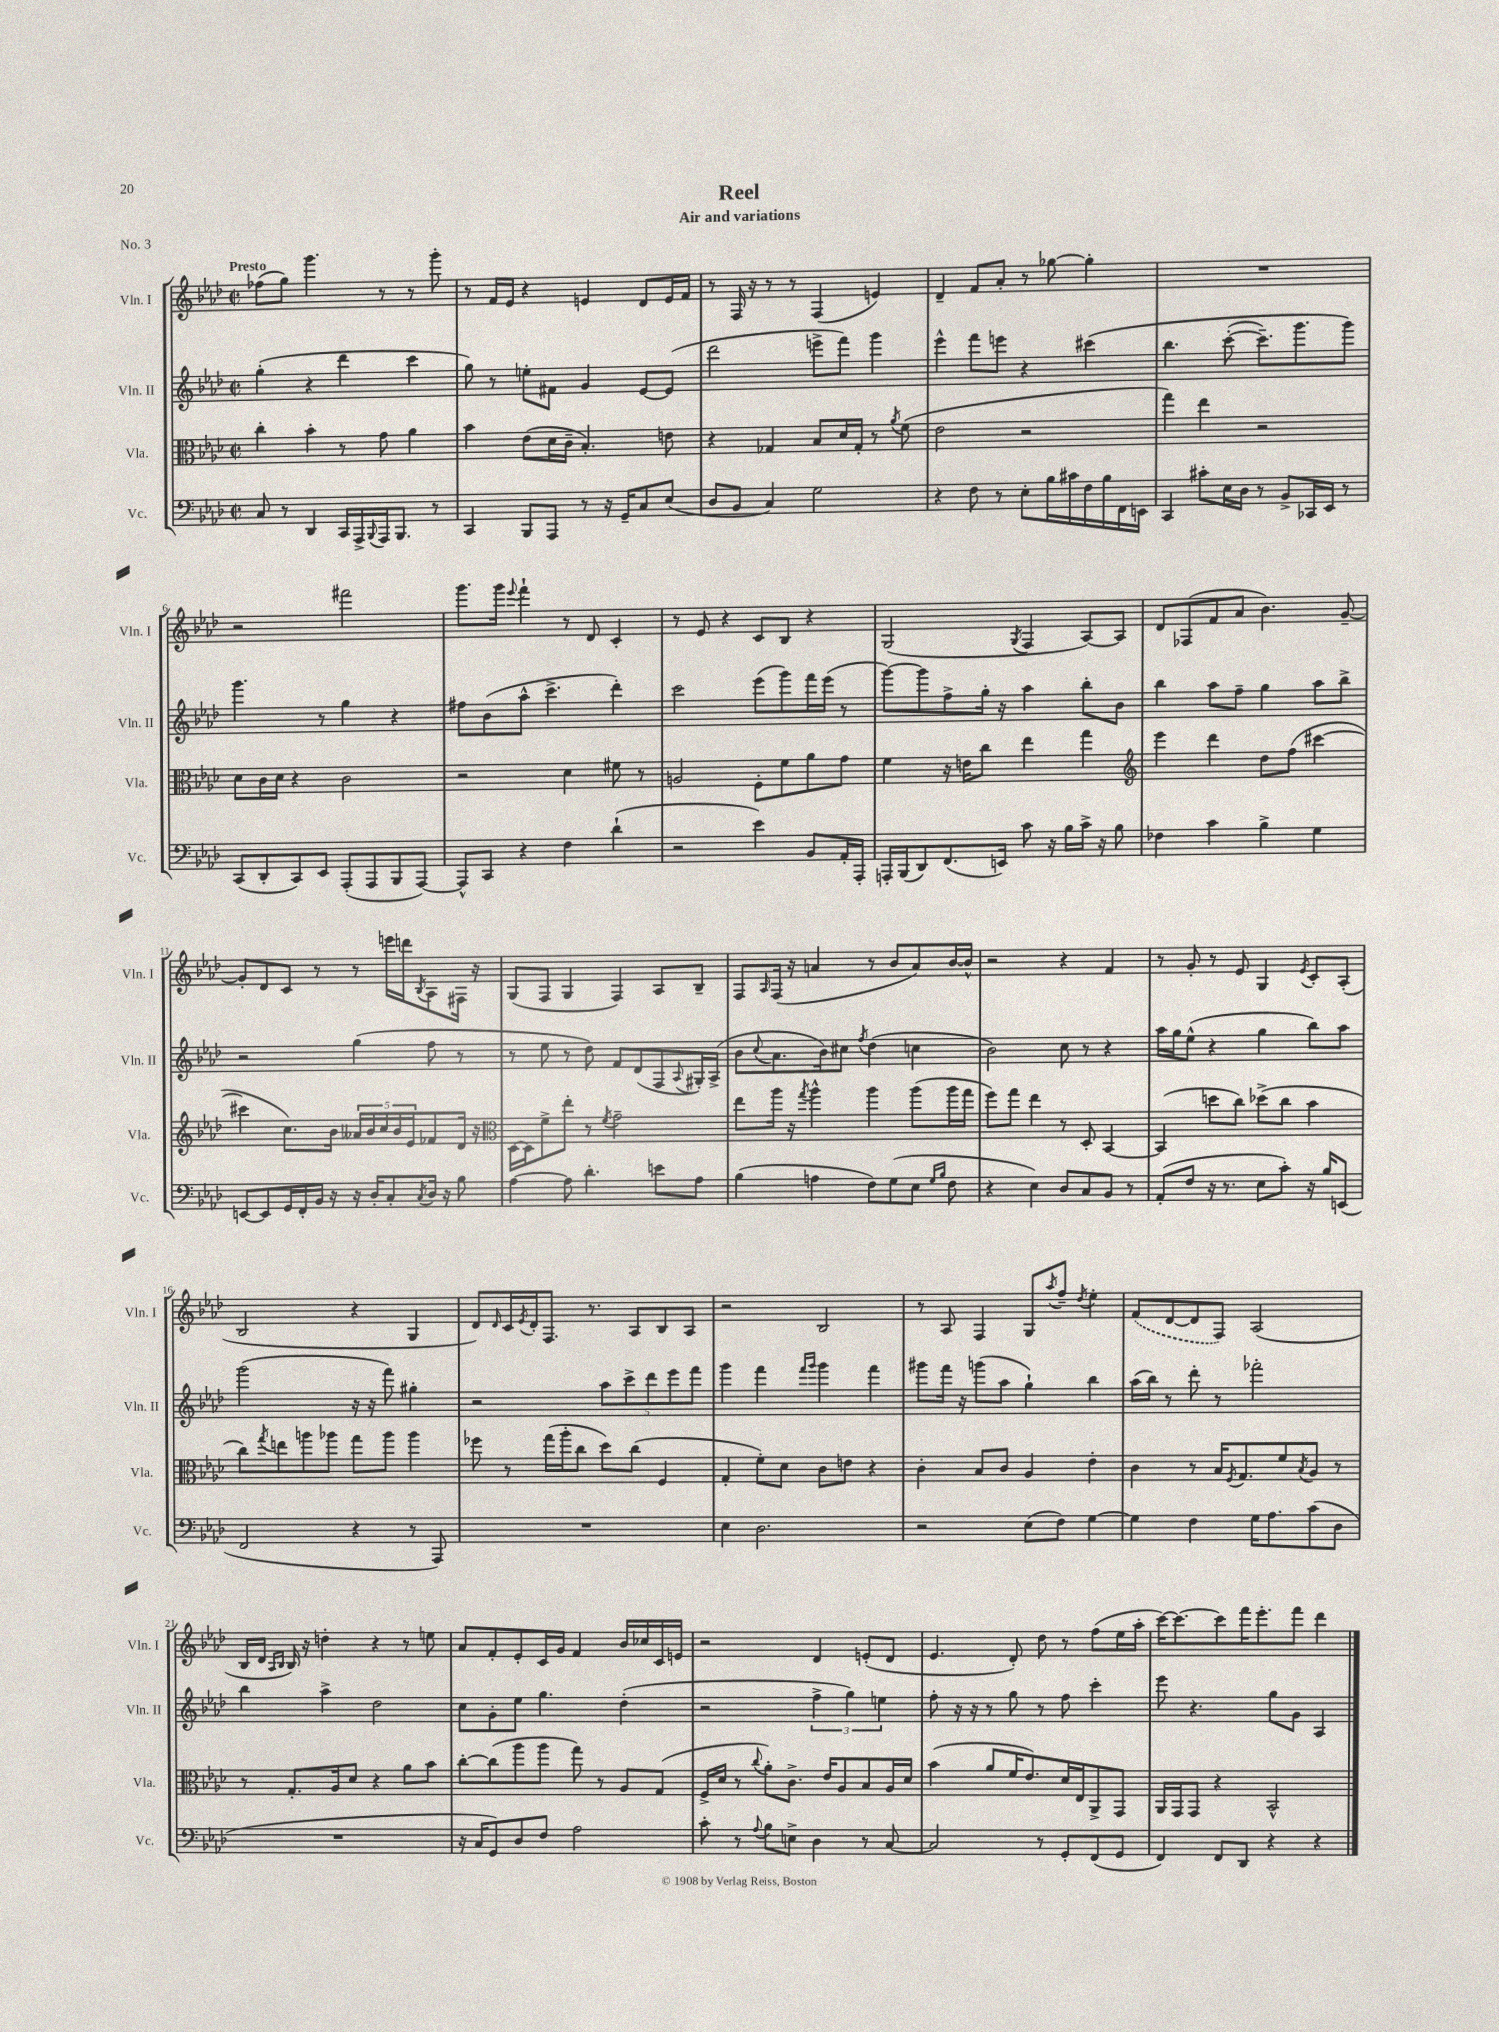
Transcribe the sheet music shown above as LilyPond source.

\header { title = "Reel" subtitle = "Air and variations" piece = "No. 3" }
<<
\new StaffGroup <<
\new Staff = "s0" \with { instrumentName = "Vln. I" shortInstrumentName = "Vln. I" } {
    \clef treble \key aes \major \defaultTimeSignature \time 2/2 \tempo "Presto"
    fes''8( g''8) g'''4. r8 r8 g'''8-. |
    r8 f'16 ees'16 r4 e'4 des'8 e'16 f'16 |
    r8 f16 r16 r8 r8 f4( e'4) |
    des'4-- f'8 aes'8-. r8 ges''8~ ges''4-. |
    R1 |
    r2 fis'''2 |
    g'''8. g'''16 \appoggiatura { ees'''8 } f'''4-! r8 des'8 c'4-. |
    r8 ees'8 r4 c'8 bes8 r4 |
    g2( \acciaccatura { g8 } f4 aes8~) aes8 |
    des'8 fes8( f'8 aes'8 bes'4.) g'8~-- |
    g'8-. des'8 c'8 r8 r8 e'''16 d'''16 \acciaccatura { bes8 } aes8 fis16 r16 |
    g8( f8 g4 f4) aes8 bes8-- |
    f8 \grace { aes16 } f16( r16 a'4 r8 bes'8 a'8) bes'16~ bes'16-^ |
    r2 r4 f'4 |
    r8 g'8-. r8 ees'8 g4 \acciaccatura { ees'8 } c'8-. aes8-.( |
    bes2 r4 g4 |
    des'8) \grace { des'16 } c'16 \acciaccatura { ees'8 } des'16-. f8. r8. aes8 bes8 aes8 |
    r2 bes2 |
    r8 aes8 f4 g8 \acciaccatura { aes''8 } f''8-- \acciaccatura { des''8 } ees''4-. |
    \once \slurDashed f'8( des'8~ des'8 f8) aes2( |
    bes16 des'16 \grace { aes16 bes16 } bes16) r16 d''4-. r4 r8 e''8 |
    aes'8 f'8-. ees'8-. c'16 g'16 f'4 bes'16 ces''16 c'16 e'16 |
    r2 des'4 e'8-.( des'8 |
    ees'4. des'8-.) des''8 r8 f''8( ees''16 aes''16-. |
    c'''16~) c'''8.~ c'''8 f'''16 ees'''8.-. f'''8 des'''4 \bar "|." |
}
\new Staff = "s1" \with { instrumentName = "Vln. II" shortInstrumentName = "Vln. II" } {
    \clef treble \key aes \major \defaultTimeSignature \time 2/2
    g''4-.( r4 des'''4 c'''4 |
    g''8) r8 e''8-. fis'8 g'4 ees'8~ ees'8( |
    des'''2 e'''8-> f'''8) g'''4 |
    ees'''4-^ f'''8 e'''8 r4 cis'''4\( |
    bes''4. c'''8~-.( c'''8.--) g'''8. g'''8\) |
    g'''4. r8 g''4 r4 |
    fis''8 bes'8( aes''8-^ c'''4.-> des'''4-.) |
    c'''2 ees'''8( g'''8) f'''16 ees'''16( r8 |
    g'''8~) g'''8 f''8-> g''16-. r16 aes''4 bes''8-. bes'8 |
    bes''4 aes''8 f''8-- g''4 aes''8 bes''8-> |
    r2 g''4( f''8 r8 |
    r8 ees''8 r8 des''8) f'8 des'8( f8 \appoggiatura { aes8 } gis16-.) aes16->( |
    bes'8 \appoggiatura { c''8 } aes'8. bes'16) cis''8 \acciaccatura { f''8 } des''4( c''4 |
    bes'2) c''8 r8 r4 |
    aes''16 g''16 ees''8-^( r4 g''4 bes''8) aes''8 |
    g'''2( r16 r16 f'''8) gis''4-. |
    r2 \tuplet 5/4 { aes''8 c'''8-> des'''8 ees'''8 f'''8 } |
    g'''4 f'''4 \grace { f'''16 g'''16 } g'''4 f'''4 |
    gis'''8 f'''16 r16 g'''8( aes''8 g''4-!) bes''4 |
    aes''16( bes''16) r8 des'''8-. r8 fes'''2-. |
    bes''4 aes''4-> des''2 |
    c''8 g'8-. ees''8 g''4. des''4-.( |
    r2 \tuplet 3/2 { f''4-> g''4) e''4 } |
    f''8-. r16 r16 r8 g''8 r8 f''8 c'''4-. |
    ees'''8 r4. g''8 g'8 aes4 \bar "|." |
}
\new Staff = "s2" \with { instrumentName = "Vla." shortInstrumentName = "Vla." } {
    \clef alto \key aes \major \defaultTimeSignature \time 2/2
    c''4-. bes'4-. r8 g'8 aes'4 |
    bes'4 ees'8( des'16 c'16-- bes4.-.) e'8 |
    r4 ges4 bes8 des'16 ges16-. r8 \acciaccatura { aes'8 } f'8( |
    ees'2 r2 |
    g''4) ees''4 r2 |
    des'8 c'16 des'16 r4 c'2 |
    r2 des'4 fis'8 r8 |
    a2 f8-. f'8 aes'8 g'8 |
    f'4 r16 e'16 c''8 ees''4 g''4 |
    \clef treble ees'''4 des'''4 des''8 f''8( cis'''4~ |
    cis'''4 c''8.) bes'16 \tuplet 5/4 { aeses'16 bes'16 c''16 bes'16 ees'16 } fes'8 des'16 r16 |
    \clef alto des16~ des16 f'8-> ees''8-. r8 \acciaccatura { f'8 } g'2-- |
    ees''8 aes''16 r16 \acciaccatura { g''8 } aes''4-^ aes''4 aes''8( aes''16 g''16 |
    f''8) g''8 ees''4 r8 des8-. bes,4~ |
    bes,4( d''8 c''8) des''8->( c''8 bes'4 |
    c''8) \acciaccatura { g''8 } e''8 a''8 aes''8 g''8 aes''8 aes''4 |
    fes''8 r8 g''16( aes''16-. c''8 des''8) c''8( f4 |
    g4-. f'8-.) des'8 c'8 e'8 r4 |
    c'4-. bes8 c'8 aes4 ees'4-. |
    c'4 r8 bes16 \acciaccatura { f8 } g8. f'8 \acciaccatura { bes8 } aes8 r8 |
    r8 g8.-. aes16 des'8 r4 aes'8 bes'8 |
    c''8~-. c''8( aes''8 aes''8 g''8) r8 aes8 g8( |
    f16-> des'16 r8 \appoggiatura { c''8 } aes'8-.) c'8.-> ees'16 aes8 bes8 aes16 des'16 |
    bes'4( aes'8 f'16 ees'8.) des'16 ees16 aes,8-> g,8 |
    aes,16 g,16 g,8 r4 bes,2-^ \bar "|." |
}
\new Staff = "s3" \with { instrumentName = "Vc." shortInstrumentName = "Vc." } {
    \clef bass \key aes \major \defaultTimeSignature \time 2/2
    c8 r8 des,4 c,16 aes,,16-> \appoggiatura { bes,,8 } aes,,16 bes,,8. r8 |
    c,4 bes,,8 aes,,8 r8 r16 g,16-- c8 ees8( |
    des8 bes,8 c4) g2 |
    r4 f8 r8 ees8-. bes16 cis'16 f16 bes16 f,16 e,16 |
    c,4 cis'8-. ees16 des16 r8 bes,8-> ces,16 ees,16 r8 |
    c,8( des,8-. c,8) ees,8 aes,,8-.( aes,,8 bes,,8 aes,,8~) |
    aes,,8-^ c,8 r4 f4 des'4-!( |
    r2 ees'4) bes,8 aes,16-. aes,,16-. |
    a,,16-. bes,,16( des,8) f,8.( e,16) c'8 r16 bes16 c'16-> r16 bes8 |
    fes4 c'4 bes4-> g4 |
    e,8~ e,8 g,16 f,16-. bes,16 r16 r16 des16-. c8-. \acciaccatura { c8 } des16 r16 bes8 |
    aes4~ aes8 des'4.-. e'8 aes8 |
    bes4( a4 f8) g8( ees8 \grace { g16 bes16 } f8 |
    r4 ees4) des8 c8 bes,8 r8 |
    aes,8-.( f8 r16 r8. ees8 c'8-.) r16 bes16 e,8( |
    f,2 r4 r8 aes,,8) |
    R1 |
    ees4 des2. |
    r2 ees8( f8) g4~ |
    g4 f4 g16 aes8. c'8( des8 |
    R1 |
    r16 c16 g,8) des8 f8 aes2 |
    c'8-. r8 \appoggiatura { aes8 } bes8 e8-> des4 r8 c8~ |
    c2 r8 g,8-. f,8( g,8 |
    f,4) f,8 des,8 r4 r4 \bar "|." |
}
>>
>>
